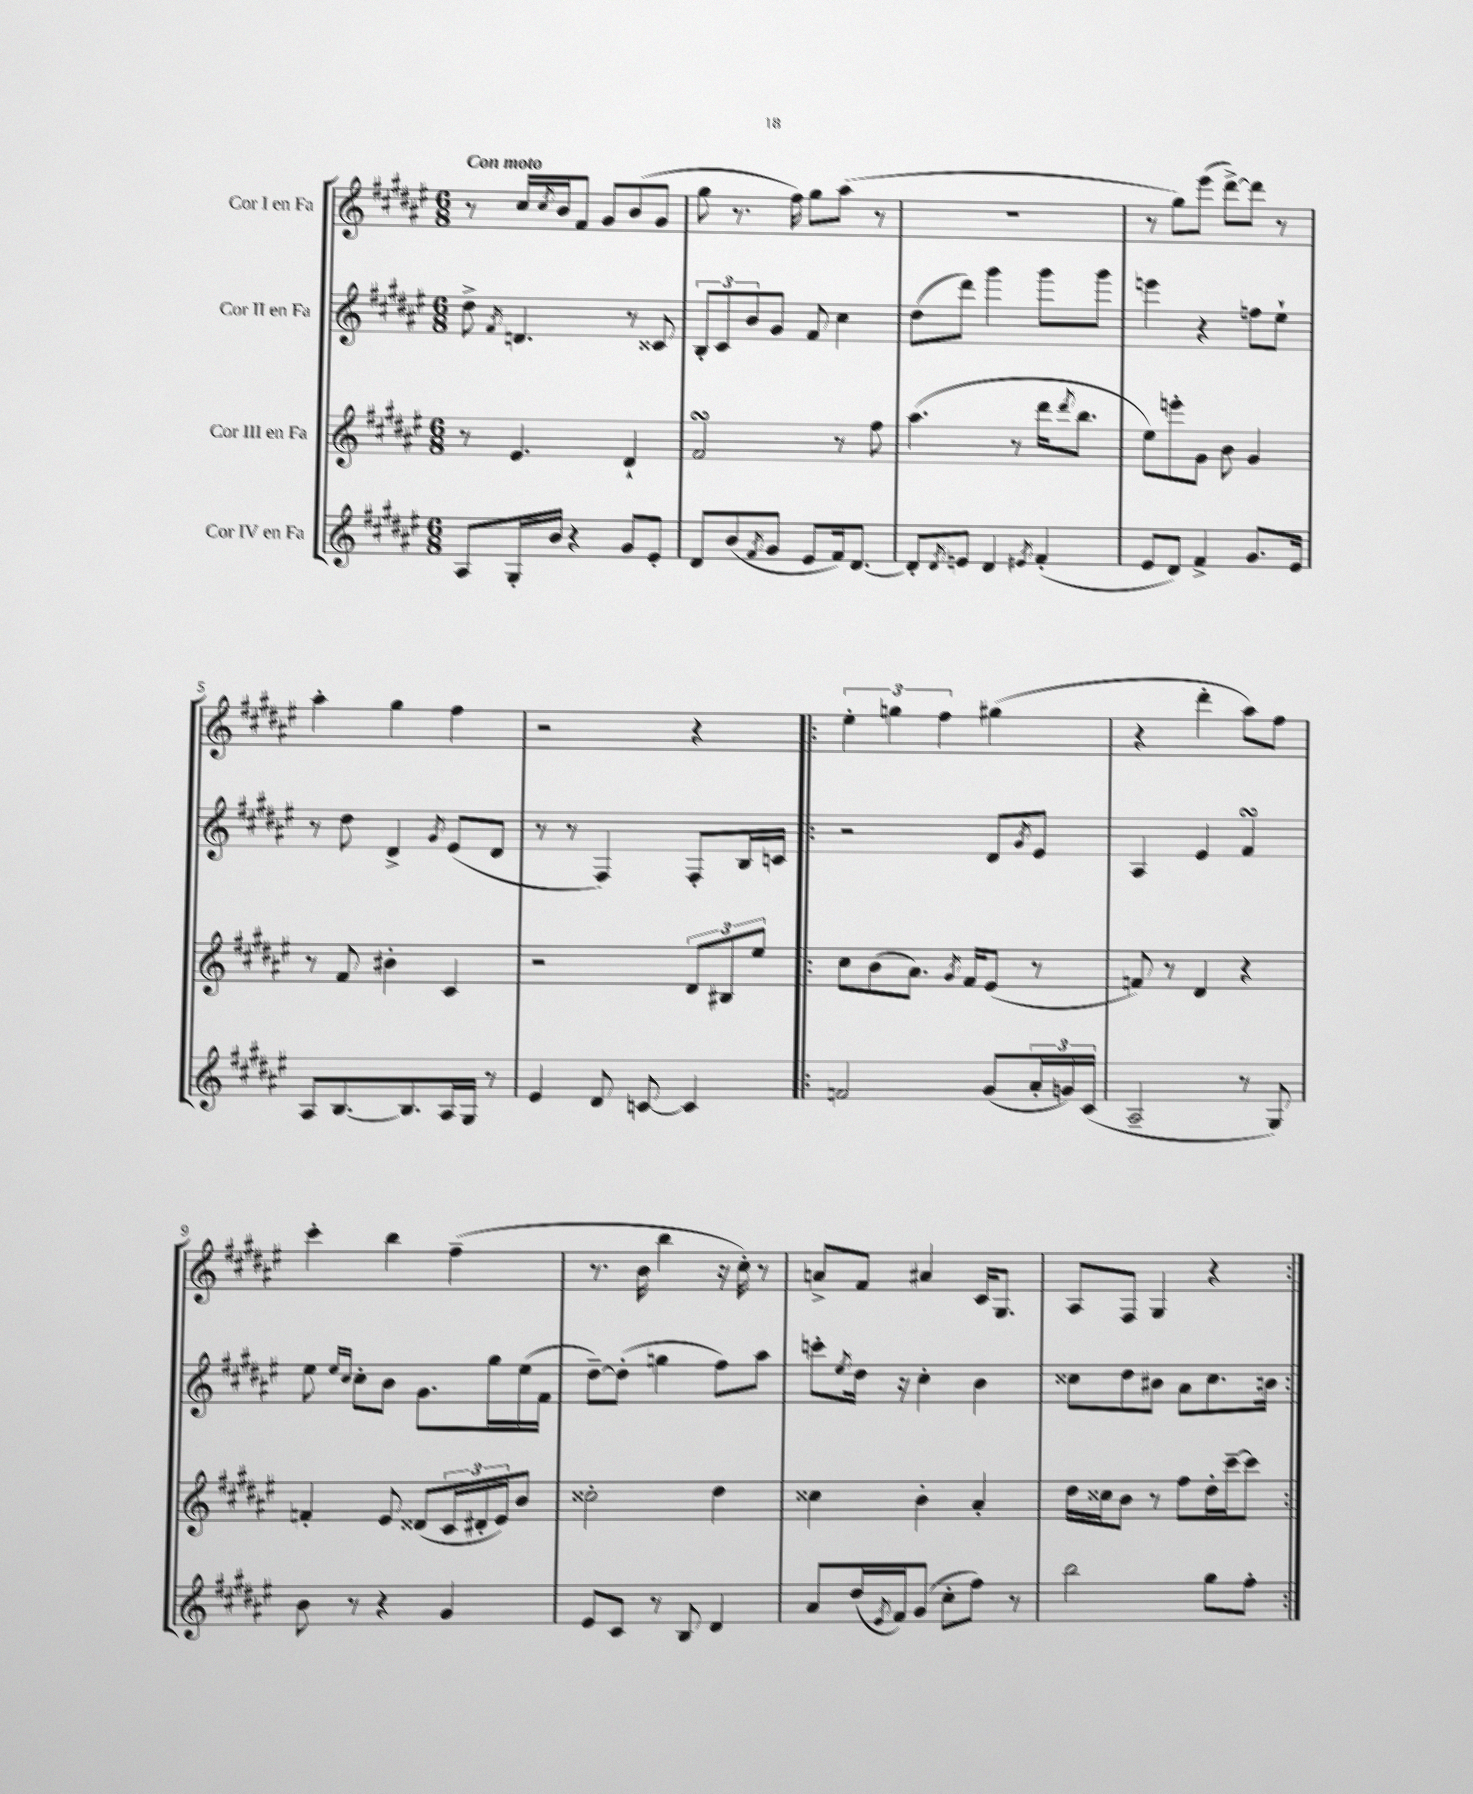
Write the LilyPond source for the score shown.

<<
\new StaffGroup <<
\new Staff = "s0" \with { instrumentName = "Cor I en Fa" } {
    \clef treble \key fis \major \numericTimeSignature \time 6/8 \tempo "Con moto"
    r8 cis''16 \acciaccatura { cis''8 } b'16 fis'8 gis'8 b'8( gis'8 |
    gis''8 r8. fis''16) gis''8 ais''8( r8 |
    R2. |
    r8 gis''8) eis'''8( dis'''8~->) dis'''8 r8 |
    ais''4-. gis''4 fis''4 |
    r2 r4 |
    \repeat volta 2 { \tuplet 3/2 { eis''4-. g''4 fis''4 } gis''4( |
    r4 dis'''4-. ais''8) fis''8 |
    cis'''4-. b''4 fis''4--( |
    r8. b'16 b''4 r16 cis''16-.) r8 |
    a'8-> fis'8 ais'4 cis'16 gis8. |
    ais8 fis8 gis4 r4 | }
}
\new Staff = "s1" \with { instrumentName = "Cor II en Fa" } {
    \clef treble \key fis \major \numericTimeSignature \time 6/8
    dis''8-> \acciaccatura { fis'8 } d'4. r8 cisis'8 |
    \tuplet 3/2 { b8-. cis'8 b'8 } gis'8 fis'8 cis''4 |
    dis''8( dis'''8) gis'''4 gis'''8 gis'''8 |
    e'''4 r4 f''8 eis''8-! |
    r8 dis''8 dis'4-> \acciaccatura { gis'8 } eis'8( dis'8 |
    r8 r8 fis4) fis8-. b16 c'16 |
    \repeat volta 2 { r2 dis'8 \acciaccatura { gis'8 } eis'8 |
    ais4 eis'4 fis'4\turn |
    eis''8 \grace { eis''16 cis''16 } cis''8-. b'8 gis'8. gis''16 eis''16( fis'16 |
    dis''8~--) dis''8-.( g''4 fis''8) ais''8 |
    c'''8-. \acciaccatura { eis''8 } dis''16 r16 cis''4-. b'4 |
    cisis''8 dis''8 bis'8 ais'8 cisis''8. b'16 | }
}
\new Staff = "s2" \with { instrumentName = "Cor III en Fa" } {
    \clef treble \key fis \major \numericTimeSignature \time 6/8
    r8 eis'4. dis'4-! |
    fis'2\turn r8 fis''8 |
    ais''4.( r8 dis'''16 \acciaccatura { dis'''8 } b''8. |
    eis''8) e'''8-. gis'8 b'8 gis'4 |
    r8 fis'8 bis'4-. cis'4 |
    r2 \tuplet 3/2 { dis'8 bis8 eis''8 } |
    \repeat volta 2 { cis''8 b'8( ais'8.) \acciaccatura { gis'8 } fis'16 eis'8( r8 |
    f'8) r8 dis'4 r4 |
    f'4-. eis'8 disis'8( \tuplet 3/2 { cis'16 dis'16-. eis'16) } b'8 |
    cisis''2-. dis''4 |
    cisis''4 b'4-. ais'4-. |
    dis''16 cisis''16 b'8 r8 fis''8 dis''16-. cis'''16~-- cis'''8 | }
}
\new Staff = "s3" \with { instrumentName = "Cor IV en Fa" } {
    \clef treble \key fis \major \numericTimeSignature \time 6/8
    ais8 gis16-. b'16 r4 gis'8 eis'8-. |
    dis'8 b'8( \acciaccatura { fis'8 } gis'8 eis'8 fis'16) dis'8.~ |
    dis'8-. \acciaccatura { dis'8 } e'8 dis'4 \acciaccatura { eis'8 } fis'4-.( |
    eis'8 dis'8) fis'4-> gis'8. eis'16 |
    ais8 b8.~ b8. ais16 gis16 r8 |
    eis'4 dis'8 c'8~ c'4 |
    \repeat volta 2 { f'2 gis'8( \tuplet 3/2 { ais'16-. g'16) cis'16( } |
    ais2-- r8 gis8) |
    b'8 r8 r4 gis'4 |
    eis'8 cis'8 r8 b8 dis'4 |
    ais'8 dis''16( \acciaccatura { eis'8 } fis'16) gis'8( cis''8-. fis''8) r8 |
    b''2 gis''8 fis''8-. | }
}
>>
>>
